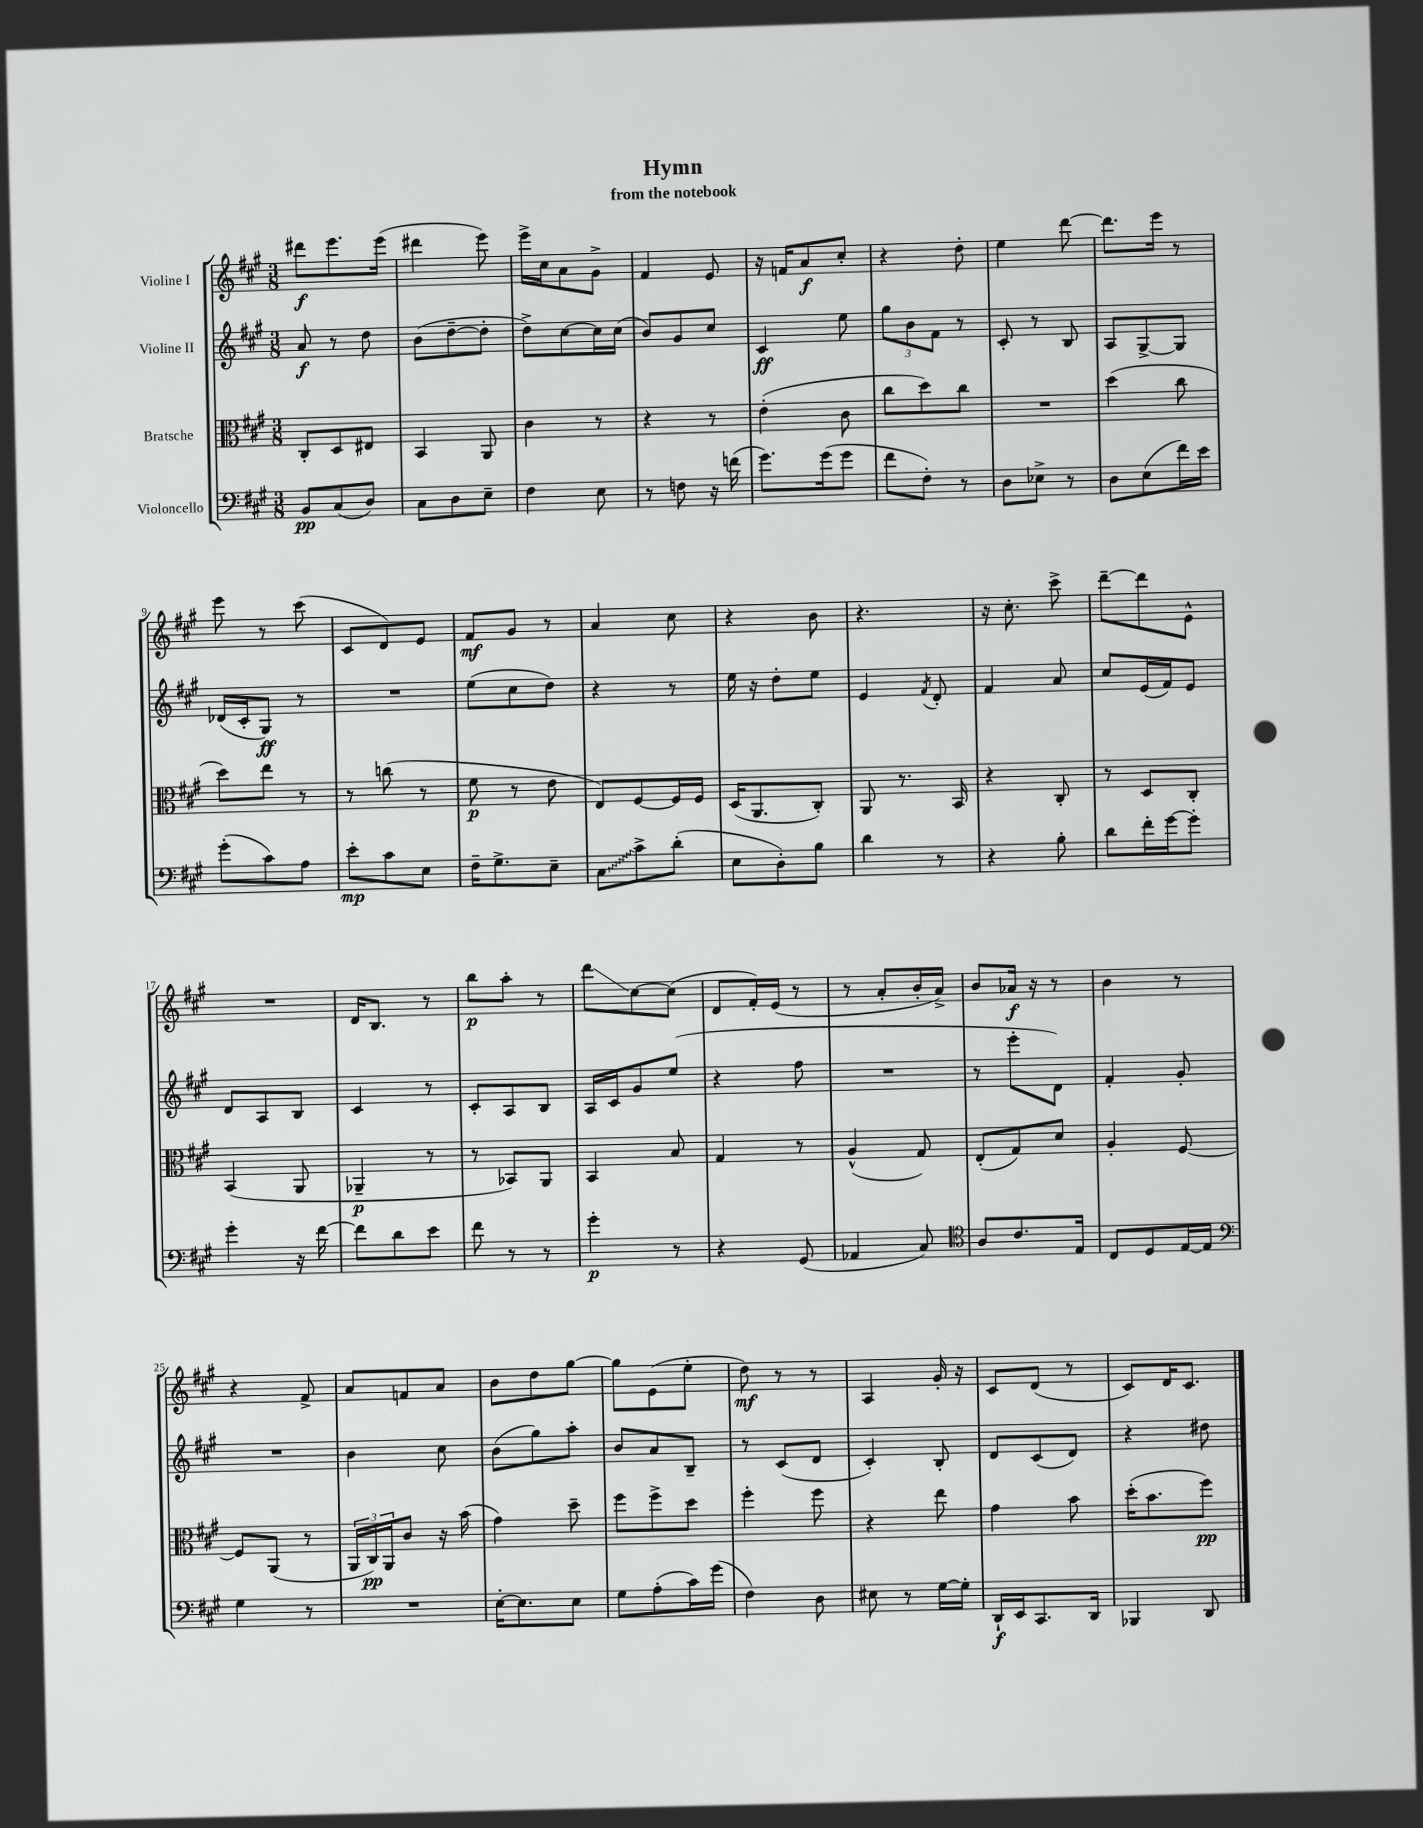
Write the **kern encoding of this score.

**kern	**kern	**kern	**kern
*staff4	*staff3	*staff2	*staff1
*clefF4	*clefC3	*clefG2	*clefG2
*k[f#c#g#]	*k[f#c#g#]	*k[f#c#g#]	*k[f#c#g#]
*M3/8	*M3/8	*M3/8	*M3/8
8BB	8C#'	8a	8ddd#
(8C#	8D	8r	8.eee
8D)	8E#	8dd	.
.	.	.	(16eee
=	=	=	=
8C#	4BB	(8b	4ddd#
8D	.	[8dd~	.
8E~	8AA	8dd']	8eee)
=	=	=	=
4F#	4c#	8dd^)	16eee^
.	.	.	16cc#
.	.	[8cc#	8a
8E	8r	16cc#]	8g#^
.	.	(16cc#	.
=	=	=	=
8r	4r	8b)	4f#
8F	.	8g#	.
16r	8r	8cc#	8e
(16f	.	.	.
=	=	=	=
8.g#)	(4e'	4c#	16r
.	.	.	16f
.	.	.	8a
(16g#	.	.	.
8g#	8c#	8ee	8cc#'
=	=	=	=
8f#	8cc#	12gg#	4r
.	.	12b	.
8F#')	8dd)	.	.
.	.	12f#	.
8r	8cc#	8r	8dd'
=	=	=	=
8D	4.r	8c#'	4ee
8E-^	.	8r	.
8r	.	8B	[8ddd
=	=	=	=
8D	(4dd	8A	8.ddd]
(8E	.	[8G#^	.
.	.	.	16eee
16f#)	8cc#	8G#]	8r
16e	.	.	.
=	=	=	=
(8g#'	8dd)	(16d-	8eee
.	.	16c#'	.
8c#)	8ee	8G#)	8r
8A	8r	8r	(8ccc#
=	=	=	=
8e'	8r	4.r	8c#
8c#	(8cc	.	8d)
8E	8r	.	8e
=	=	=	=
16F#~	8f#	(8ee	8f#
8.G#^	.	.	.
.	8r	8cc#	8g#
8E~	8e	8dd)	8r
=	=	=	=
8C#	8E)	4r	4a
8c#^	[8F#	.	.
(8d'	16F#]	8r	8cc#
.	16F#	.	.
=	=	=	=
8E	(16D	16ee	4r
.	8.AA	16r	.
8D')	.	8dd'	.
8B	8C#')	8ee	8b
=	=	=	=
4d	8AA	4e	4.r
.	8.r	.	.
.	.	8qf#	.
8r	.	8d'	.
.	16BB	.	.
=	=	=	=
4r	4r	4f#	16r
.	.	.	8.cc#'
8B'	8C#'	8a	8ccc#^
=	=	=	=
8d	8r	8cc#	[8ddd~
16f#'	8D	(16e	8ddd]
[16g#	.	16f#)	.
8g#']	8C#'	8e	8e^^
=	=	=	=
4g#'	(4BB	8d	4.r
.	.	8A	.
16r	8AA	8B	.
[16f#	.	.	.
=	=	=	=
8f#]	4AA-~	4c#	16d
.	.	.	8.B
8d	.	.	.
8e	8r	8r	8r
=	=	=	=
8f#	8r	8c#'	8bb
8r	8BB-)	8A	8aa'
8r	8AA	8B	8r
=	=	=	=
4g#'	4BB	16A	8ddd
.	.	16c#	.
.	.	8g#	[8cc#
8r	8B	(8ee	(8cc#]
=	=	=	=
4r	4G#	4r	8d
.	.	.	16f#')
.	.	.	(16e
(8GG#	8r	8ff#	8r
=	=	=	=
4AA-	(4A^^	4.r	8r
.	.	.	8a'
8C#)	8G#)	.	16b'
.	.	.	16a^)
=	=	=	=
*clefC4	*	*	*
8A	(8E'	8r	8b
8.c#	8G#)	8eee'	16a-
.	.	.	16r
.	8d	8d)	8r
16E	.	.	.
=	=	=	=
8C#	4A'	4f#'	4b
8D	.	.	.
[16E	[8F#	8g#'	8r
16E]	.	.	.
=	=	=	=
*clefF4	*	*	*
4G#	8F#]	4.r	4r
.	(8AA	.	.
8r	8r	.	8f#^
=	=	=	=
4.r	24AA	4b	8a
.	24C#)	.	.
.	24AA	.	.
.	8c#	.	8f
.	16r	8cc#	8a
.	(16b	.	.
=	=	=	=
[16E'	4g#)	(8b	8b
8.E]	.	.	.
.	.	8gg#)	8dd
8E	8dd~	8aa'	[8gg#
=	=	=	=
8G#	8ff#	8b	8gg#]
(8A'	8ff#^	8a	(8e
16c#)	8dd	8B~	8ee'
(16g#	.	.	.
=	=	=	=
4F#)	4ff#'	8r	8dd)
.	.	(8c#	8r
8D	8ff#	8d	8r
=	=	=	=
8E#	4r	4c#')	4A
8r	.	.	.
[16G#	8ee	8B'	16g#'
16G#']	.	.	16r
=	=	=	=
16DD`	4g#	8d	8c#
16EE	.	.	.
8.CC#	.	(8c#	(8d
.	8b	8d)	8r
16DD	.	.	.
=	=	=	=
4BBB-	(16dd'	4r	8c#)
.	8.b	.	.
.	.	.	16d
.	.	.	8.c#
8DD	8ff#)	8dd#	.
==	==	==	==
*-	*-	*-	*-
